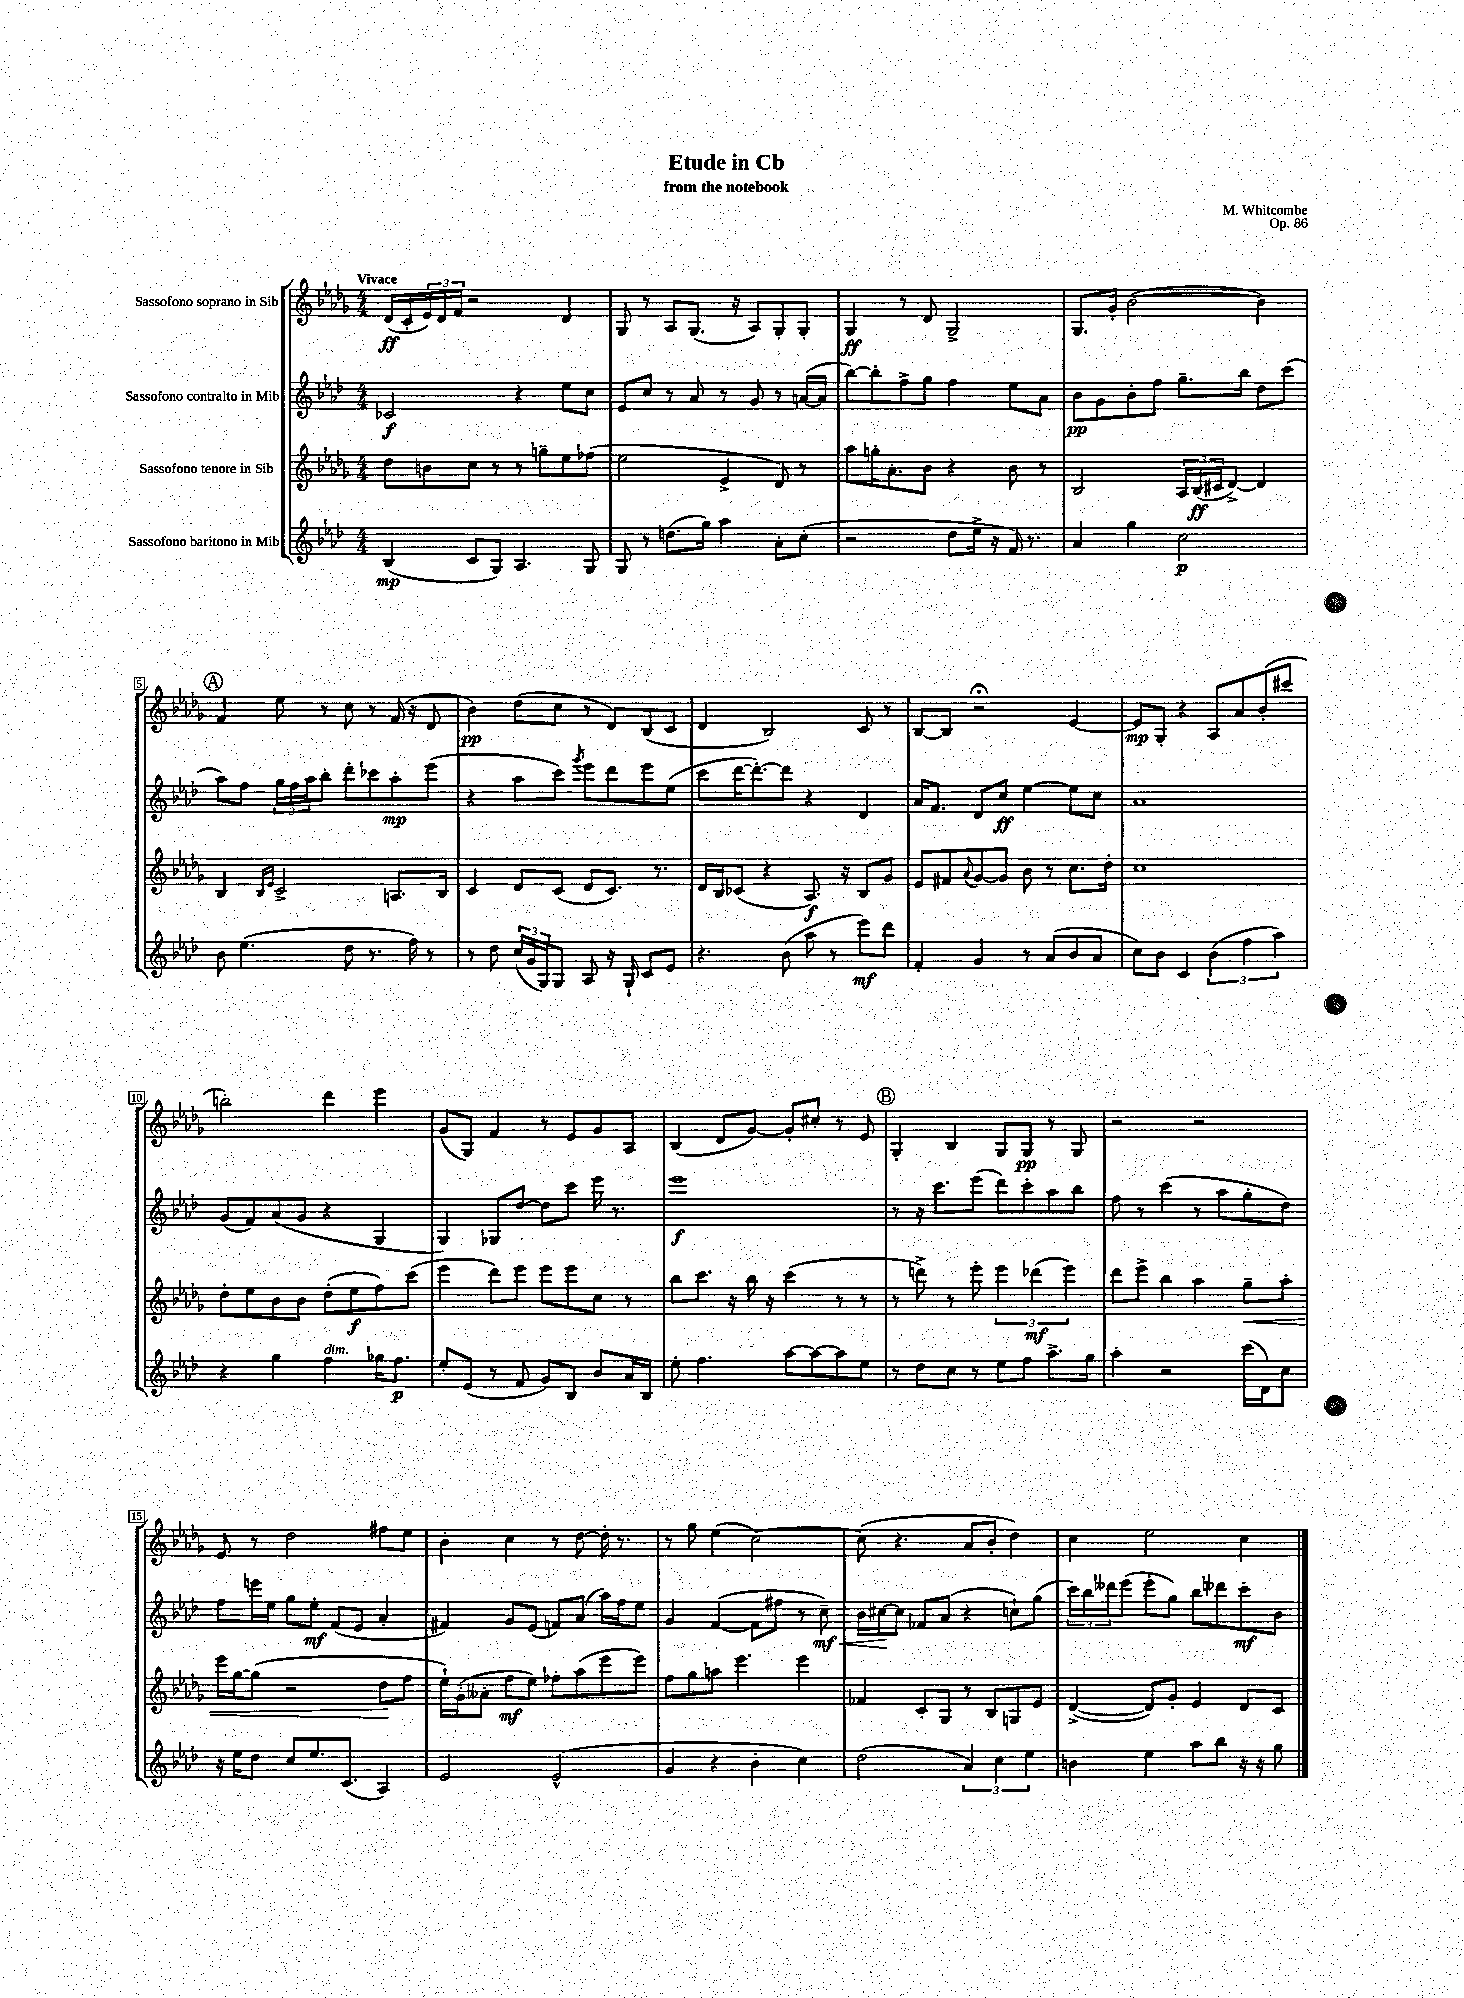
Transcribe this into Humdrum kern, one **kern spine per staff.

**kern	**kern	**kern	**kern
*staff4	*staff3	*staff2	*staff1
*clefG2	*clefG2	*clefG2	*clefG2
*k[b-e-a-d-]	*k[b-e-a-d-g-]	*k[b-e-a-d-]	*k[b-e-a-d-g-]
*M4/4	*M4/4	*M4/4	*M4/4
(4B-/	8dd-\L	2c-/	(16d-/LL
.	.	.	16c'/
.	8b\	.	24e-/)
.	.	.	24d-/
.	.	.	24f/JJ
8c/L	8cc\J	.	2r
8G/J)	8r	.	.
4.A-/	8r	4r	.
.	8gg~\L	.	.
.	8ee-\	8ee-\L	4d-/
8G/	(8ff-\J	8cc\J	.
=	=	=	=
8G/	2ee-\	8e-/L	8G-/
8r	.	8cc/J	8r
(8.dd\L	.	8r	8A-/L
.	.	8a-/	(8.G-/J
16gg\Jk)	.	.	.
4aa-\	4e-^/	8r	.
.	.	.	16r
.	.	8g/	8A-/L)
8a-'\L	8d-/)	8r	8G-'/
(8cc'\J	8r	([16a/LL	8G-'/J
.	.	16a/]JJ	.
=	=	=	=
2r	8aa-\L	[8bb-\L)	4G-/
.	16gg'\K	8bb-'\]	.
.	8.a-'\	.	.
.	.	8ff^\	8r
.	8b-\J	8gg\J	8d-/
8dd-\L	4r	4ff\	2G-^/
16ee-^\Jk	.	.	.
16r	.	.	.
16f/)	8b-\	8ee-\L	.
8.r	.	.	.
.	8r	8a-\J	.
=	=	=	=
4a-/	2B-/	8b-\L	8.G-/L
.	.	8g\	.
.	.	.	16g-'/Jk
4gg\	.	8b-'\	([2b-\
.	.	8ff\J	.
2cc\	24A-/LL	8.gg~\L	.
.	(24B-/	.	.
.	24c#/J	.	.
.	[8d-^/J)	.	.
.	.	16bb-\Jk	.
.	4d-/]	8dd-\L	4b-\])
.	.	(8ccc\J	.
=	=	=	=
8b-\	4B-/	8aa-\L)	4f/
(4.ee-\	.	8ff\J	.
.	16qqB-/LL	.	.
.	16qqe-/JJ	.	.
.	2c^/	24gg\LL	8ee-\
.	.	24ff\	.
.	.	24aa-\J	.
.	.	8bb-'\J	8r
8dd-\	.	8ddd-'\L	8cc\
8.r	.	8ccc-\	8r
.	8.A/L	8aa-'\	(16f/
16ff\)	.	.	16r
8r	.	(8eee-\J	8d-/
.	16B-/Jk	.	.
=	=	=	=
8r	4c/	4r	4b-\)
8dd-\	.	.	.
(24cc/LL	8d-/L	8aa-\L	(8dd-\L
24g/	.	.	.
24G/J)	.	.	.
8G/J	(8c/J	8ccc\J)	8cc\J
.	.	8qggg/	.
8A-/	8d-/L	8eee-\L	8r
16r	8.c/J)	8ddd-\	8d-/L)
16G`/	.	.	.
8c/L	.	8eee-\	(8B-/
.	8.r	.	.
8e-/J	.	(8ee-\J	8c/J
=	=	=	=
4.r	16d-/LL	8ccc\L	4d-/
.	16B-/J	.	.
.	(8c-/J	[16ddd-\K	.
.	.	8.ddd-'\_)	.
.	4r	.	2B-/)
(8b-\	.	8ddd-\]J	.
8aa-\	8.A-/)	4r	.
8r	.	.	.
.	16r	.	.
8eee-\L)	8B-/L	4d-/	8c/
8ddd-\J	8g-/J	.	8r
=	=	=	=
4f'/	8e-/L	16a-/LK	[8B-/L
.	.	8.f/J	.
.	8f#/	.	8B-/]J
.	8qqa-/	.	.
4g/	[8g-/	8d-/L	2r;
.	8g-/]J	8cc/J	.
8r	8b-\	[4ee-\	.
(8a-/L	8r	.	.
8b-/	8.cc\L	8ee-\]L	[4e-/
8a-/J	.	8cc\J	.
.	16dd-'\Jk	.	.
=	=	=	=
8cc\L)	1cc	1a-	8e-/]L
8b-\J	.	.	8G-'/J
4c/	.	.	4r
(6b-\	.	.	8A-/L
.	.	.	8a-/
6ff\	.	.	.
.	.	.	(8b-'/
6aa-\)	.	.	.
.	.	.	8ccc#/J
=	=	=	=
4r	8dd-'\L	(8g/L	2bb'\)
.	8ee-\	8f/)	.
4gg\	8b-\	(8a-/	.
.	8b-\J	8g/J	.
4ff\	(8dd-'\L	4r	4ddd-\
.	8ee-\	.	.
16gg-\LK	8ff\)	4G/	4eee-\
8.ff\J	.	.	.
.	(8ccc\J	.	.
=	=	=	=
8ee-'/L	4eee-\	4G/)	(8g-/L
(8e-/J	.	.	8G-/J)
8r	8ddd-\L)	8G-/L	4f/
8f/	8eee-\J	[8dd-/J	.
8g/L)	8eee-\L	8dd-\]L	8r
8B-/J	8eee-\	8ccc\J	8e-/L
8b-/L	8cc\J	16eee-\	8g-/
.	.	8.r	.
16a-/L	8r	.	8A-/J
16B-/JJ	.	.	.
=	=	=	=
8ee-'\	8bb-\L	1eee-	(4B-/
4.ff\	8.ccc\J	.	.
.	.	.	8d-/L
.	16r	.	.
.	16bb-\	.	[8g-/J)
.	16r	.	.
[8aa-\L	(4ccc\	.	8g-'/]L
8aa-\_	.	.	8cc#'/J
8aa-\]	8r	.	8r
8ee-\J	8r	.	8e-/
=	=	=	=
8r	8r	8r	4G-'/
8dd-\L	8ddd^\)	16r	.
.	.	8.ccc\L	.
8cc\J	8r	.	4B-/
8r	8eee-'\	(8eee-\J	.
8ee-\L	6eee-\	8ddd-\L)	8G-/L
8ff\J	.	8ccc'\	8G-/J
.	(6ddd-\	.	.
8.aa-^\L	.	8aa-\	8r
.	6eee-\)	.	.
.	.	8bb-\J	8G-/
16gg\Jk	.	.	.
=	=	=	=
4aa-'\	8ddd-\L	8ff\	2r
.	8eee-^\J	8r	.
2r	4bb-\	(4ccc\	.
.	4aa-\	8r	2r
.	.	8aa-\L	.
(16ccc\LL	8gg-~\L	8gg'\	.
16d-\J)	.	.	.
8cc\J	8aa-'\J	8dd-\J)	.
=	=	=	=
16r	16eee-\LL	8ff\L	8e-/
16ee-\LK	[16gg-\J	.	.
8dd-\J	(8gg-\]J	16eee\L	8r
.	.	16ee-\JJ	.
8cc/L	2r	8gg\L	2dd-\
8.ee-/	.	8ee-'\J	.
.	.	(8f/L	.
(8.c/J	.	.	.
.	.	8e-/J	.
4A-/)	8dd-\L	4a-'/	8ff#\L
.	8ff\J	.	8ee-\J
=	=	=	=
2e-/	16ee-`\LL)	4f#/)	4b-'\
.	(16g-'\J	.	.
.	8a--'\J	.	.
.	8ff\L	8g/L	4cc\
.	8ee-\J)	(8e-/J	.
(2e-^^/	8ff-'\L	8f/L)	8r
.	(8aa-\	(8a-/J	[8dd-\
.	8eee-\	16aa-\LL)	16dd-'\]
.	.	16ff\J	8.r
.	8eee-\J)	8ee-\J	.
=	=	=	=
4g/	8ff\L	4g/	8r
.	8gg-\	.	8gg-\
4r	8aa\J	([4f/	(4ee-\
.	4.eee-\	.	.
4b-'\	.	8f\]L	[2cc\)
.	.	8ff#\J	.
4cc\)	4eee-\	8r	.
.	.	8cc~\)	.
=	=	=	=
(2dd-\	4f-/	16b-\LL	(8cc\]
.	.	[16cc#\J	.
.	.	8cc#\]J	4.r
.	8c'/L	8f-/L	.
.	8G-/J	(8a-/J	.
6a-/)	8r	4r	8a-/L
.	8B-/L	.	8b-'/J
6cc\	.	.	.
.	8G/	8cc`\L)	4dd-\)
6ee-\	.	.	.
.	8e-/J	(8gg\J	.
=	=	=	=
4b\	([4d-^/	24ccc\LL)	4cc\
.	.	24bb-\	.
.	.	24ddd--\J	.
.	.	(8eee-\J	.
4ee-\	8d-/]L)	8eee-'\L	2ee-\
.	8g-'/J	8gg\J)	.
8aa-\L	4e-/	8bb-\L	.
8bb-\J	.	8ddd-\	.
16r	8d-/L	8ccc'\	4cc\
16r	.	.	.
8gg\	8c/J	8b-\J	.
==	==	==	==
*-	*-	*-	*-
